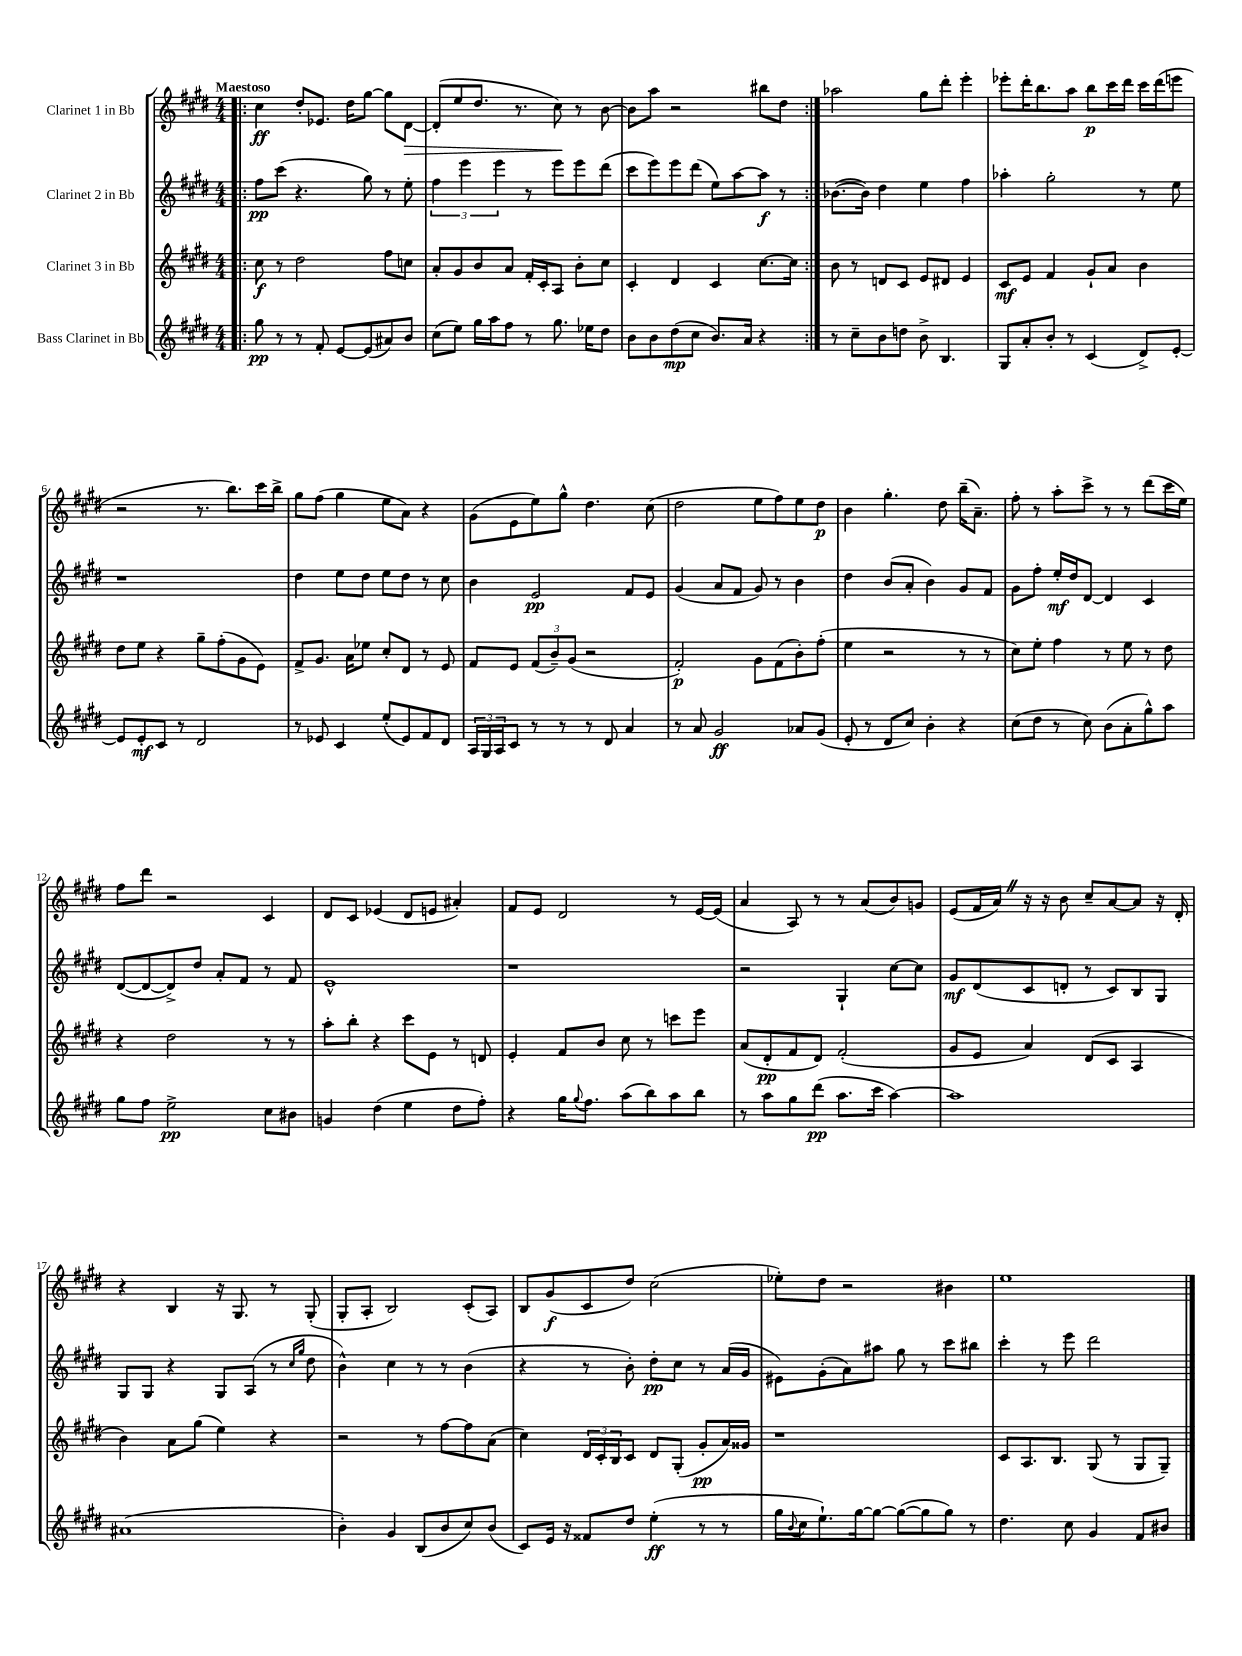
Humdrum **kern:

**kern	**kern	**kern	**kern
*staff4	*staff3	*staff2	*staff1
*clefG2	*clefG2	*clefG2	*clefG2
*k[f#c#g#d#]	*k[f#c#g#d#]	*k[f#c#g#d#]	*k[f#c#g#d#]
*M4/4	*M4/4	*M4/4	*M4/4
=!|:	=!|:	=!|:	=!|:
8gg#	8cc#	8ff#	4cc#
8r	8r	(8ccc#	.
8r	2dd#	4.r	8dd#'
8f#'	.	.	8.e-
[8e	.	.	.
.	.	.	16dd#
(8e]	.	8gg#)	[8gg#
8a#)	8ff#	8r	8gg#]
8b	8cc	8ee'	[8d#
=	=	=	=
(8cc#	8a'	6ff#	(8d#']
8ee)	8g#	.	8ee
.	.	6eee	.
16gg#	8b	.	8.dd#
16aa	.	.	.
.	.	6eee	.
8ff#	8a	.	.
.	.	.	8.r
8r	16f#'	8r	.
.	16c#'	.	.
8.gg#	8A	8eee	8cc#)
.	8b'	8eee	8r
16ee-	.	.	.
8dd#	8cc#	(8ddd#	[8b
=	=	=	=
8b	4c#'	8ccc#	8b]
8b	.	8eee)	8aa
(8dd#	4d#	8eee	2r
8cc#	.	(8ddd#	.
8.b)	4c#	8ee)	.
.	.	[8aa	.
16a	.	.	.
4r	[8.cc#	8aa]	8bb#
.	.	8r	8dd#
.	16cc#]	.	.
=:|!	=:|!	=:|!	=:|!
8r	8b	([8.b-	2aa-
8cc#~	8r	.	.
.	.	16b-])	.
8b	8d	4dd#	.
8dd	8c#	.	.
8b^	8e	4ee	8gg#
4.B	8d#	.	8ddd#'
.	4e	4ff#	4eee'
=	=	=	=
8G#	8c#	4aa-'	8eee-'
8a'	8e	.	16ddd#'
.	.	.	8.bb
8b'	4f#	2gg#'	.
8r	.	.	8aa
(4c#	8g#`	.	8bb
.	8a	.	16ccc#
.	.	.	16ddd#
8d#^)	4b	8r	16ccc#
.	.	.	(16ddd#
[8e'	.	8ee	8eee
=	=	=	=
8e]	8dd#	1r	2r
8e'	8ee	.	.
8c#	4r	.	.
8r	.	.	.
2d#	8gg#~	.	8.r
.	(8ff#'	.	.
.	.	.	8.bb)
.	8g#	.	.
.	8e)	.	16ccc#
.	.	.	16bb^
=	=	=	=
8r	8f#^	4dd#	8gg#
8e-	8.g#	.	(8ff#
4c#	.	8ee	4gg#
.	16a	.	.
.	8ee-	8dd#	.
(8ee'	8cc#'	8ee	8ee
8e-)	8d#	8dd#	8a)
8f#	8r	8r	4r
8d#	8e	8cc#	.
=	=	=	=
24A	8f#	4b	(8g#
24G#	.	.	.
24A	.	.	.
8c#	8e	.	8e
8r	(12f#	2e	8ee)
.	12b~)	.	.
8r	.	.	8gg#^^
.	(12g#	.	.
8r	2r	.	4.dd#
8d#	.	.	.
4a	.	8f#	.
.	.	8e	(8cc#
=	=	=	=
8r	2f#')	(4g#	2dd#
8a	.	.	.
2g#	.	8a	.
.	.	8f#	.
.	8g#	8g#)	8ee
.	(8f#	8r	8ff#)
8a-	8b')	4b	8ee
(8g#	(8ff#'	.	8dd#
=	=	=	=
8e'	4ee	4dd#	4b
8r	.	.	.
8d#	2r	(8b	4.gg#'
8cc#)	.	8a'	.
4b'	.	4b)	.
.	.	.	8dd#
4r	8r	8g#	(16bb~
.	.	.	8.a~)
.	8r	8f#	.
=	=	=	=
(8cc#	8cc#)	8g#	8ff#'
8dd#	8ee'	8ff#'	8r
8r	4ff#	16ee'	8aa'
.	.	16dd#	.
8cc#)	.	[8d#	8ccc#^
(8b	8r	4d#]	8r
8a'	8ee	.	8r
8gg#^^)	8r	4c#	(8ddd#
8aa	8dd#	.	16ccc#
.	.	.	16ee)
=	=	=	=
8gg#	4r	([8d#	8ff#
8ff#	.	8d#_	8ddd#
2ee^	2dd#	8d#^])	2r
.	.	8dd#	.
.	.	8a'	.
.	.	8f#	.
8cc#	8r	8r	4c#
8b#	8r	8f#	.
=	=	=	=
4g	8aa'	1e^^	8d#
.	8bb'	.	8c#
(4dd#	4r	.	(4e-
4ee	8ccc#	.	8d#
.	8e	.	8e
8dd#	8r	.	4a#')
8ff#')	8d	.	.
=	=	=	=
4r	4e'	1r	8f#
.	.	.	8e
16gg#	8f#	.	2d#
8qqgg#	.	.	.
8.ff#	.	.	.
.	8b	.	.
(8aa	8cc#	.	.
8bb)	8r	.	.
8aa	8ccc	.	8r
8bb	8eee	.	[16e
.	.	.	(16e]
=	=	=	=
8r	(8a	2r	4a
8aa	8d#'	.	.
8gg#	8f#	.	8A)
(8ddd#	8d#)	.	8r
8.aa	(2f#'	4G#`	8r
.	.	.	(8a
16ccc#	.	.	.
[4aa)	.	[8cc#	8b)
.	.	8cc#]	8g
=	=	=	=
1aa]	8g#	8g#	(8e
.	8e	(8d#	16f#
.	.	.	16a)
.	4a)	8c#	16r
.	.	.	16r
.	.	8d'	8b
.	(8d#	8r	8cc#~
.	8c#	8c#)	[8a
.	4A	8B	8a]
.	.	8G#	16r
.	.	.	16d#'
=	=	=	=
(1a#	4b)	8G#	4r
.	.	8G#	.
.	8a	4r	4B
.	(8gg#	.	.
.	4ee)	8G#	16r
.	.	.	8.G#
.	.	(8A	.
.	4r	8r	8r
.	.	16qqcc#	.
.	.	16qqgg#	.
.	.	8dd#	(8G#'
=	=	=	=
4b')	2r	4b^^)	8G#'
.	.	.	8A'
4g#	.	4cc#	2B)
(8B	8r	8r	.
8b	[8ff#	8r	.
8cc#)	8ff#]	(4b	(8c#'
(8b	(8a	.	8A)
=	=	=	=
8c#)	4cc#)	4r	8B
16e	.	.	(8g#
16r	.	.	.
8f##	24d#	8r	8c#
.	24c#'	.	.
.	24B	.	.
8dd#	8c#	8b')	8dd#)
(4ee'	8d#	8dd#'	(2cc#
.	(8G#'	8cc#	.
8r	8g#'	8r	.
8r	16a)	(16a	.
.	16g##	16g#	.
=	=	=	=
16gg#	1r	8e#)	8ee-')
8qqb	.	.	.
16cc#	.	.	.
8.ee`)	.	(8g#'	8dd#
.	.	8a)	2r
[16gg#	.	.	.
8gg#_	.	8aa#	.
(8gg#_	.	8gg#	.
8gg#]	.	8r	.
8gg#)	.	8ccc#	4b#
8r	.	8bb#	.
=	=	=	=
4.dd#	8c#	4ccc#'	1ee
.	8.A	.	.
.	.	8r	.
.	8.B	.	.
8cc#	.	8eee	.
4g#	(8G#	2ddd#	.
.	8r	.	.
8f#	8G#	.	.
8b#	8G#~)	.	.
==	==	==	==
*-	*-	*-	*-
